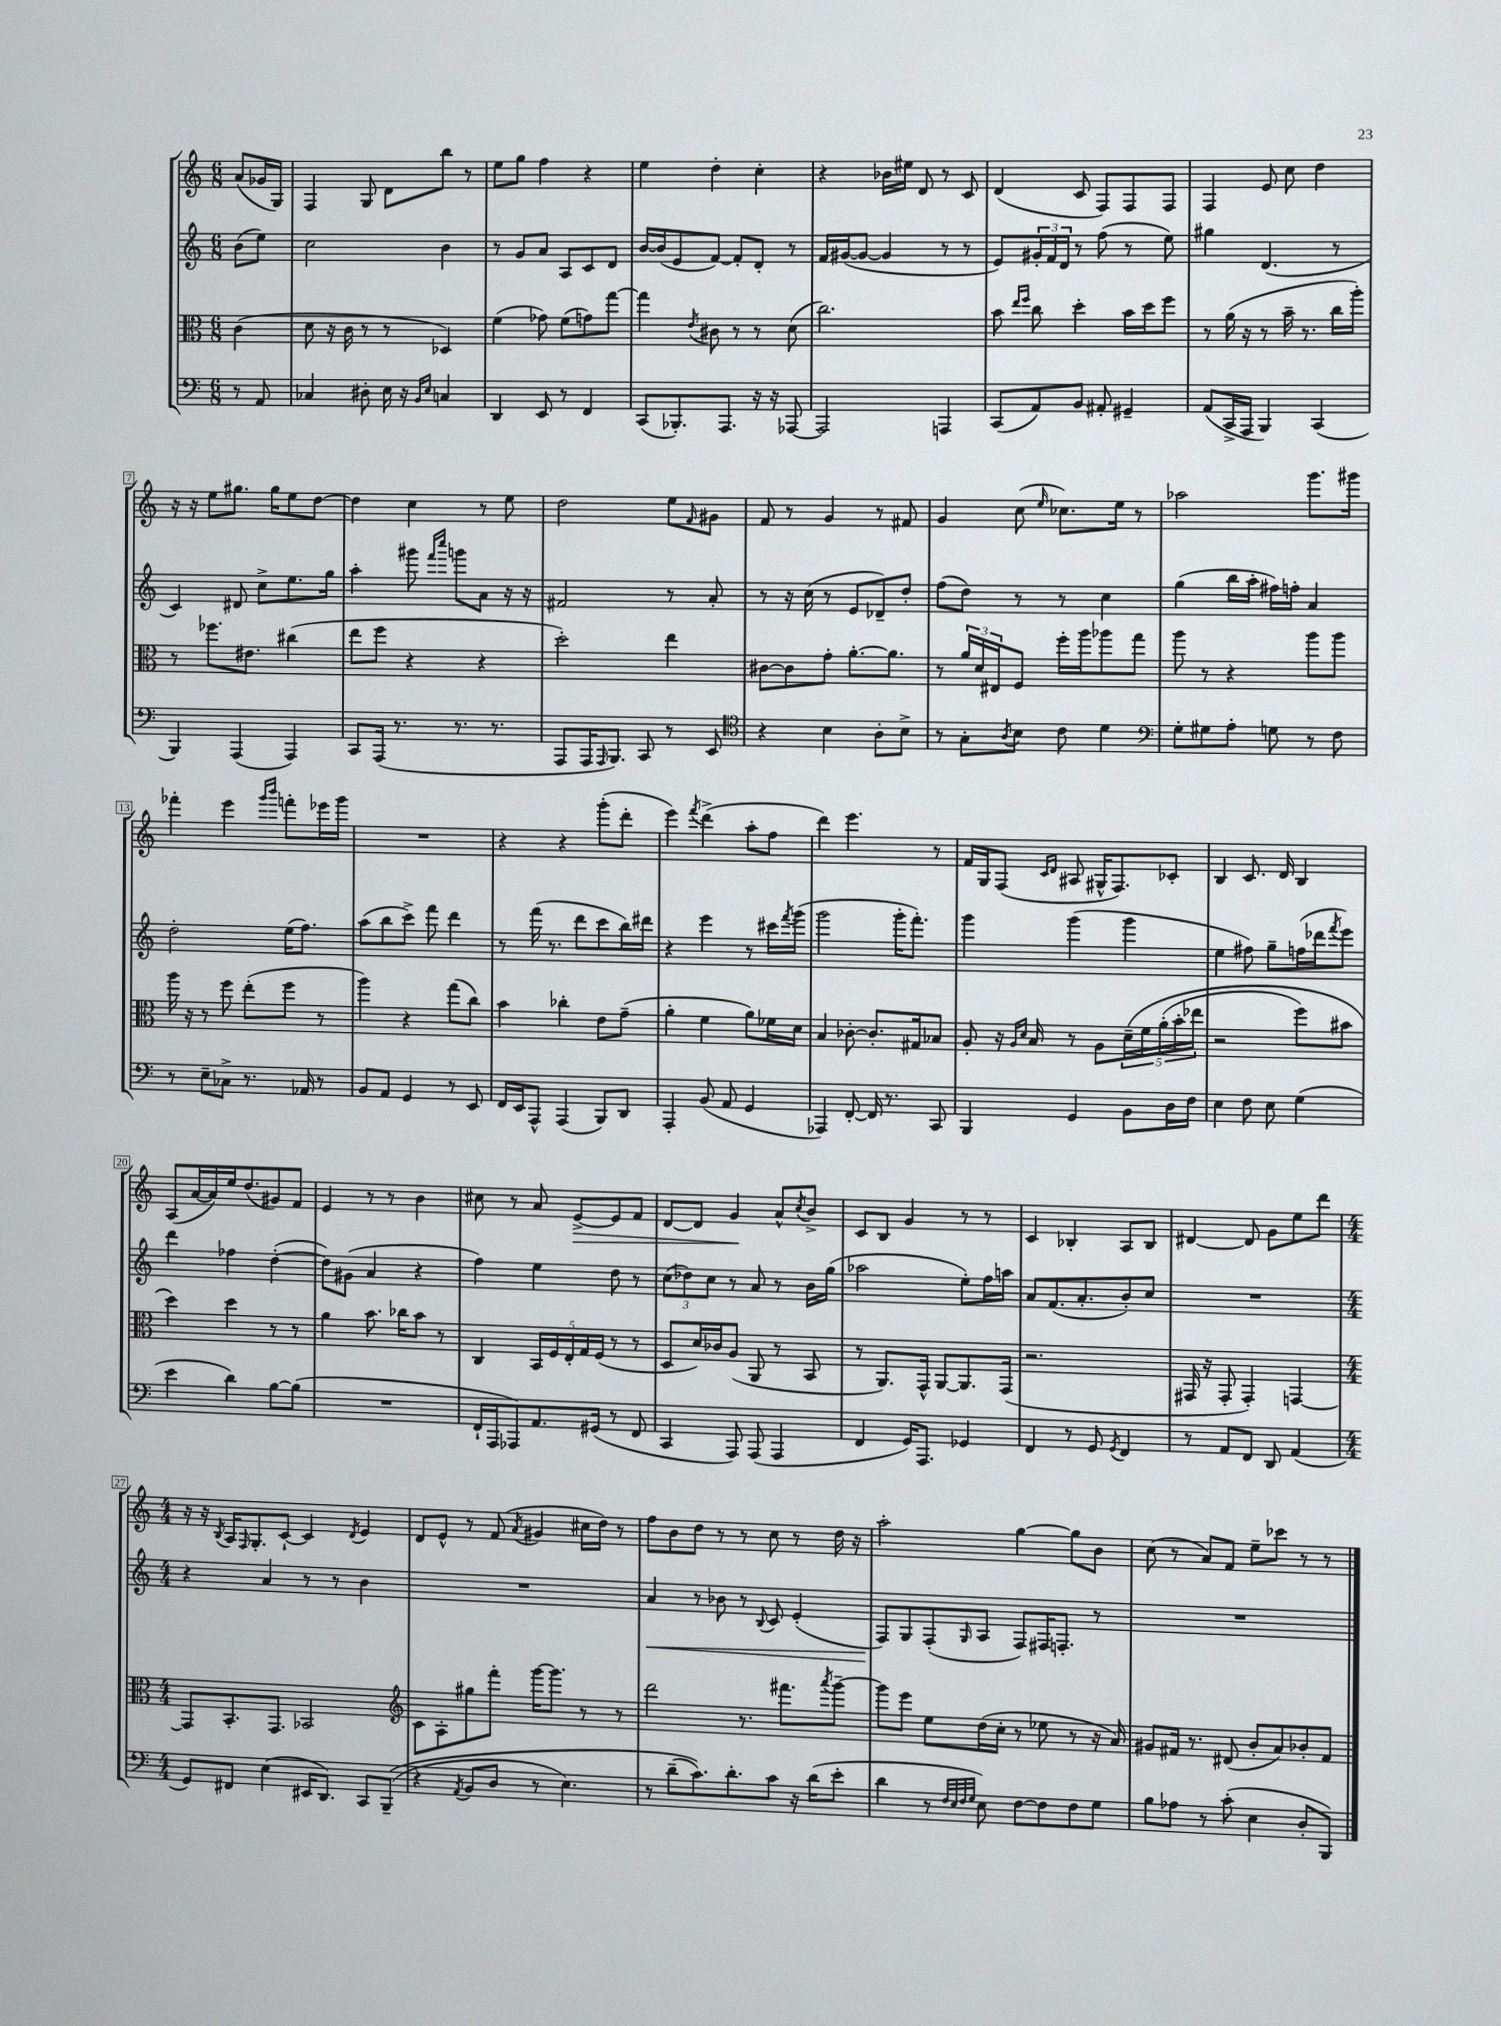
<<
\new StaffGroup <<
\new Staff = "s0" {
    \clef treble \key c \major \numericTimeSignature \time 6/8 \partial 4
    a'8( ges'16 g16) |
    f4 g8 d'8 b''8 r8 |
    e''8 g''8 f''4 r4 |
    e''4 d''4-. c''4-. |
    r4 bes'16 eis''16 d'8 r8 c'8 |
    d'4( c'8 f8) f8 f8 |
    f4 e'8 c''8 d''4 |
    r16 r16 e''8 gis''8. gis''16 e''8 d''8~ |
    d''4 c''4 r8 e''8 |
    d''2 e''8 \grace { f'16 } gis'8 |
    f'8 r8 g'4 r8 fis'8 |
    g'4 c''8( \grace { e''16 } ces''8.) e''16 r8 |
    aes''2 g'''8. gis'''16 |
    fes'''4-. e'''4 \grace { g'''16 b'''16 } f'''8-. ees'''16 g'''16 |
    R2. |
    r4 r4 g'''8-.( d'''8-. |
    e'''4) \acciaccatura { f'''8 } d'''4->( a''8-. f''8 |
    d'''4) e'''4. r8 |
    f'16 g16 f8( \grace { c'16 d'16 } ais8 gis16-^ f8.) ces'8-. |
    b4 c'8. d'16 b4 |
    a8( a'16~ a'16) e''16 d''8.( gis'8) f'8 |
    e'4 r8 r8 b'4 |
    cis''8 r8 a'8 e'8~->\> e'8 f'8 |
    d'8~ d'8 g'4\! a'8-^ \acciaccatura { c''8 } b'8-> |
    c'8 b8 g'4 r8 r8 |
    c'4 bes4-. a8 bes8 |
    dis'4~ dis'8 g'8 e''8 d'''8 |
    \numericTimeSignature \time 4/4 r16 r16 \acciaccatura { b8 } a16 \grace { f16 } g8.-. c'8~-! c'4 \acciaccatura { d'8 } e'4 |
    d'8 e'8-^ r8 f'8( \acciaccatura { a'8 } gis'4 cis''16 d''16) r8 |
    f''8 b'8 d''8 r8 r8 c''8 r8 d''16 r16 |
    a''2-. g''4~ g''8 b'8 |
    c''8( r8 a'8) f'8 e''8-- ces'''8 r8 r8 \bar "|." |
}
\new Staff = "s1" {
    \clef treble \key c \major \numericTimeSignature \time 6/8 \partial 4
    b'8( e''8) |
    c''2 b'4 |
    r8 g'8 a'8 a8 c'8 d'8 |
    b'16~ b'16( e'8 f'8~) f'8-. d'8-. r8 |
    f'16 gis'16~( gis'8~ gis'4 r8 r8 |
    e'8) \tuplet 3/2 { gis'16-. f'16 d'16 } r8 f''8( r8 e''8) |
    gis''4 d'4.( r8 |
    c'4) dis'8 c''8-> e''8. g''16 |
    a''4-. gis'''8 \grace { f'''16 c''''16 } g'''8 a'8 r16 r16 |
    fis'2 r8 a'8-. |
    r8 r16 c''16( r8 e'8 des'8--) d''8-. |
    f''8( d''8) r8 r8 c''4 |
    g''4( b''16 a''16-. fis''16) f''16-. a'4 |
    d''2-. e''16( f''8.) |
    a''8( b''8 c'''8->) f'''8 d'''4 |
    r8 f'''16( r8. d'''8 c'''8 b''16) dis'''16 |
    r4 e'''4 r8 cis'''16 \acciaccatura { f'''8 } g'''16( |
    g'''2 g'''16-. f'''8.-.) |
    g'''4 g'''4( g'''4 |
    e''4 fis''8) g''8-- f''16( des'''16 \acciaccatura { f'''8 } e'''8) |
    d'''4 fes''4 d''4~-.( |
    d''8) gis'8( a'4 r4 |
    f''4) e''4 d''8 r8 |
    \tuplet 3/2 { c''8( des''8) c''8 } r8 a'8 r8 b'16 g''16( |
    aes''2 e''8-.) f''16 a''16 |
    a'8 f'8.( a'8.-. b'8-.) c''8 |
    R2. |
    \numericTimeSignature \time 4/4 r4 a'4 r8 r8 b'4 |
    R1 |
    a'4\< r8 bes'8 r8 \appoggiatura { b8 } c'8 e'4-.( |
    f8\!) g8 f8-.( \grace { g16 } a8 f8) fis16 f8.-. r8 |
    R1 \bar "|." |
}
\new Staff = "s2" {
    \clef alto \key c \major \numericTimeSignature \time 6/8 \partial 4
    c'4( |
    d'8 r16 c'16 r8 r8 des4) |
    f'4( ges'8) f'8( g'8) g''8~ |
    g''4 \acciaccatura { e'8 } cis'8 r8 r8 d'8( |
    c''2.) |
    b'8 \grace { e''16 f''16 } c''8 d''4-. b'16 d''16 f''8 |
    r8 a'16( r16 r8 b'16-- r8. c''16 a''16-.) |
    r8 fes''8. eis'8. cis''4( |
    e''8 f''8 r4 r4 |
    d''2-.) e''4 |
    cis'8~ cis'8 g'8-. a'8.~-. a'8. |
    r8 \tuplet 3/2 { a'16 d'16 eis16 } f8 f''16-. a''16 aes''8 g''8 |
    a''8 r8 r4 a''8 a''8 |
    a''16 r16 r8 f''8 e''8-.( f''8 r8 |
    a''4) r4 g''8( c''8) |
    b'4 ces''4-. e'8 g'8--( |
    a'4-. f'4 a'8) fes'16 d'16 |
    b4 ces'8~-. ces'8.-. gis16 bes8 |
    a8-. r16 \grace { a16 d'16 } b16 r8 a8 \tuplet 5/4 { d'16--\( f'16 a'16-.( b'16-. ees''16 } |
    r2 f''8) bis'8 |
    d''4\) d''4 r8 r8 |
    a'4 b'8. ces''16 b'8 r8 |
    c4 \tuplet 5/4 { b,16 f16 e16-. g16 f16( } r8 r8 |
    d8 d'16) ces'16 a8( a,8 r8 b,8 |
    r8 a,8.) g,16-^ a,8~ a,8. g,16( |
    r2. |
    gis,16 r16 gis,8-. gis,4-.) g,4~ |
    \numericTimeSignature \time 4/4 g,8 b,8.-. g,8. bes,2 |
    \clef treble c'8 a8-. gis''8 f'''8-. g'''16~ g'''8. r8 r8 |
    d'''2 r8. fis'''8. \acciaccatura { a'''8 } g'''8~-- |
    g'''8 e'''8 e''8 d''16( c''16-. r8 ees''8 r8 r16 a'16) |
    gis'8 fis'16 r8. dis'8( b'8-. a'8) bes'8-. fis'8 \bar "|." |
}
\new Staff = "s3" {
    \clef bass \key c \major \numericTimeSignature \time 6/8 \partial 4
    r8 a,8 |
    ces4 dis8-. e16 r16 \grace { b,16 e16 } c4 |
    d,4 e,8 r8 f,4 |
    c,8( bes,,8.-.) a,,8. r16 r16 aes,,8~ |
    aes,,2 a,,4 |
    c,8( a,8) b,8 ais,8-. gis,4-- |
    a,8( c,16-> a,,16 b,,4) c,4( |
    b,,4) a,,4( a,,4) |
    c,8 a,,16( r8. r8. r8. |
    a,,8 a,,16 \grace { a,,16 } b,,8.) c,8 r8 e,8 |
    \clef tenor r4 b4 a8-. b8-> |
    r8 g8-. \acciaccatura { a8 } b8 c'8 d'4 |
    \clef bass g8-. gis8 a8-. g8 r8 f8 |
    r8 e8-- ces8-> r8. aes,16 r8 |
    b,8 a,8 g,4 r8 e,8 |
    f,16 e,16 a,,8-^ a,,4( b,,8) d,8 |
    a,,4-. b,8( a,8 g,4 |
    aes,,4) f,8~-. f,16 r8. c,8 |
    b,,4 g,4 b,8 d16 f16 |
    e4 f8 e8 g4( |
    e'4 d'4) b8~ b8( |
    R2. |
    f,16-! a,,16 aes,,8) a,8. gis,16( r8 f,8 |
    c,4 a,,8) a,,8( a,,4 |
    f,4 g,16) a,,8. ges,4 |
    f,4 r8 g,8 \acciaccatura { g,8 } f,4 |
    r8 a,8 f,8 d,8 a,4( |
    \numericTimeSignature \time 4/4 g,8) fis,8 e4( eis,16 d,8.) c,8 b,,8--(\( |
    r4 \acciaccatura { a,8 } b,8 d8 r8 e4.) |
    r8 d'8--( c'8.)\) d'8.-. c'8 r16 d'16( e'8-. |
    d'4 r8 \grace { f32 e32 f32 g32 } e8) f8~ f8 f8 g8 |
    b8 aes8 r8 c'8-.( e4 d8-. b,,8) \bar "|." |
}
>>
>>
\layout { \context { \Score \override BarNumber.stencil = #(make-stencil-boxer 0.1 0.3 ly:text-interface::print) } }
